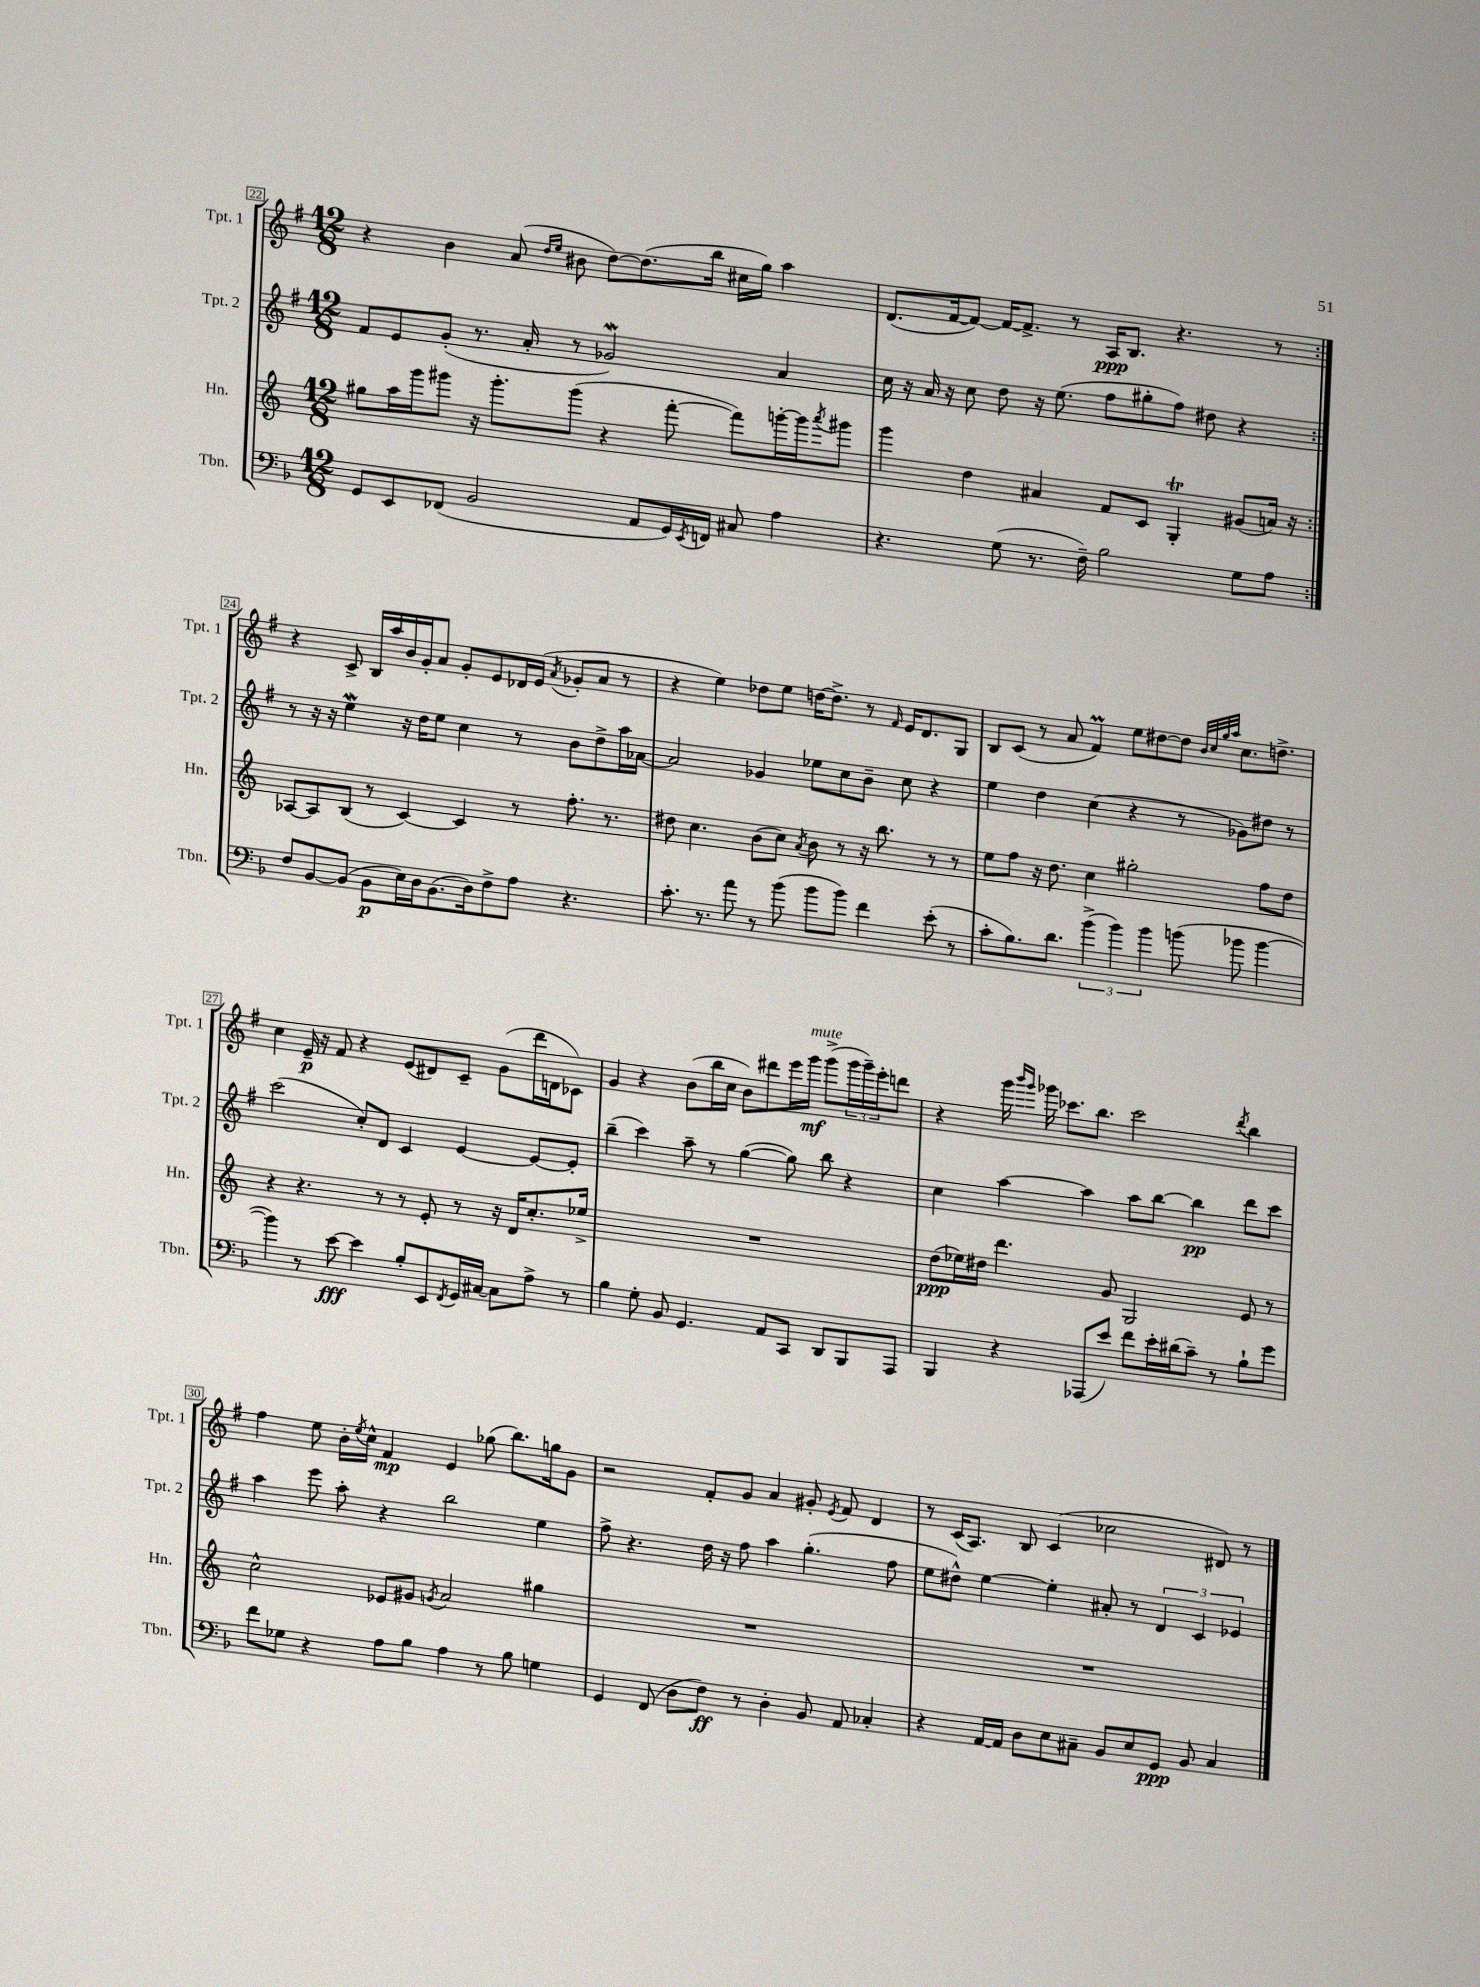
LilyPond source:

<<
\new StaffGroup <<
\new Staff = "s0" \with { instrumentName = "Tpt. 1" shortInstrumentName = "Tpt. 1" } {
    \clef treble \key g \major \numericTimeSignature \time 12/8
    \repeat volta 2 { r4 b'4 a'8( \grace { d''16 e''16 } bis'8 d''8~) d''8.( b''16 cis''16 g''16) a''4 |
    d'8.( fis'16~ fis'8~) fis'16~ fis'8.-> r8 a16\ppp b8. r4. r8 | }
    r4 c'8-> b16 a''16 b'16 g'16-. a'8 g'8-. e'8 des'16 e'16( \acciaccatura { a'8 } ges'8-. a'8 r8 |
    r4 e''4) des''8 e''8 d''16~ d''8.-> r8 \grace { fis'16 } e'16 d'8. g8 |
    b8 c'8( r8 a'8 fis'4\prall) e''8 dis''8~ dis''8 \grace { b'32 c''32 g''32 a''32 } c''8. d''8.-> |
    c''4 e'16--\p r16 fis'8 r4 e'8( dis'8) c'8-- g'8( d'''16 d'16 ces'8) |
    g'4 r4 b'8( b''16 c''16 b'8) dis'''8 e'''16 g'''16\mf^\markup { \italic "mute" } g'''8->( \tuplet 3/2 { g'''16 g'''16--) e'''16-. } d'''8 |
    r4 g'''16 \grace { b'''16 g'''16 } ges'''16 ces'''8. b''8. ces'''2 \acciaccatura { d'''8 } b''4 |
    fis''4 e''8 b'16-. \acciaccatura { e''8 } c''16-^ fis'4\mp e'4 ges''8( b''8.) g''16 g'8 |
    r2 fis'8-. g'8 a'4 gis'8-. \acciaccatura { e'8 } fis'8 d'4 |
    r8 c'16( a8.) b8 c'4( ces''2 dis'8) r8 \bar "|." |
}
\new Staff = "s1" \with { instrumentName = "Tpt. 2" shortInstrumentName = "Tpt. 2" } {
    \clef treble \key g \major \numericTimeSignature \time 12/8
    \repeat volta 2 { fis'8 e'8 g'8-.( r8. a'16-. r8 ges'2\mordent) a'4 |
    c''16 r16 a'16 r16 c''8 d''8 r16 e''8.( fis''8 gis''8-. fis''8) dis''8 r4 | }
    r8 r16 r16 e''4\mordent r16 d''16 e''8 c''4 r8 b'8 d''8-> a''16 aes'16~ |
    aes'2 ges'4 ees''8 c''8 b'8-- c''8 r4 |
    e''4 d''4 c''4( r4 r8 ges'8) dis''8 r8 |
    c'''2( c''8-.) d'8 c'4 e'4~ e'8~ e'8-. |
    b''4--( c'''4) a''8-- r8 g''4~( g''8) b''8 r4 |
    c''4 a''4~ a''4 a''8 b''8~ b''4\pp d'''8 c'''8 |
    a''4 e'''8 a''8-. r4 b''2 e''4 |
    fis''8-> r4. d''16 r16 fis''8 a''4 g''4.-.( fis''8 |
    e''8 dis''8-^) e''4~ e''4-. ais'8-. r8 \tuplet 3/2 { d'4 c'4 ees'4 } \bar "|." |
}
\new Staff = "s2" \with { instrumentName = "Hn." shortInstrumentName = "Hn." } {
    \clef treble \key c \major \numericTimeSignature \time 12/8
    \repeat volta 2 { gis''8 a''16 g'''16 gis'''8 r16 gis'''8.-. gis'''8( r4 f'''8~-. f'''8) g'''16~-. g'''16 \acciaccatura { a'''8 } gis'''8 |
    g'''4 d''4 ais'4 f'8 c'8 g4-.\trill gis'8( a'16) r16 | }
    aes8~ aes8 b8( r8 c'4~) c'4 r8 f''8.-. r8. |
    dis''8 c''4. b'8( c''8) \acciaccatura { a'8 } b'8 r8 r16 b''8. r8 r8 |
    e''8 f''8 r16 d''8. c''4 gis''2-. f''8 d''8 |
    r4 r4. r8 r8 e'8-. r8 r16 d'16 c''8.-. ees''16-> |
    R1. |
    d''8\ppp( ees''16) dis''16 d'''4. g'8 g2 e'8 r8 |
    c''2-^ ees'8 gis'8 \acciaccatura { g'8 } a'2 gis''4 |
    R1. |
    R1. \bar "|." |
}
\new Staff = "s3" \with { instrumentName = "Tbn." shortInstrumentName = "Tbn." } {
    \clef bass \key f \major \numericTimeSignature \time 12/8
    \repeat volta 2 { g,8 e,8 fes,8( bes,2 a,8 g,16) \acciaccatura { e,8 } f,16 cis8 a4 |
    r4. g8( r8. f16--) bes2 g8 a8 | }
    f8 bes,8~ bes,8( bes,8\p e16) d16 bes,8.( d16) f8-> a8 r4. |
    c'8.-. r8. a'8 r8 bes'8( bes'8 bes'8) f'4 e'8-.( r8 |
    c'8-. bes8.) d'8. \tuplet 3/2 { bes'4->( bes'4) bes'4 } b'8( bes'8 bes'4~ |
    bes'4) r8 e'8~\fff e'4 bes8-. e,8 \acciaccatura { f,8 } g,16 cis16~ cis8 a8-> r8 |
    bes4 g8-. bes,8 g,4. a,8 c,8 d,8 bes,,8 a,,8 |
    bes,,4 r4 aes,,8( e'8) f'8 e'16-. dis'16( c'8--) r8 bes8-! g'8 |
    f'8 ges8 r4 a8 bes8 a4 r8 bes8 g4 |
    g,4 f,8( d8 f8\ff) r8 d4-. bes,8 a,8 ces4-. |
    r4 a,16~ a,16 d8 e8 cis8-- bes,8 e8 g,8\ppp bes,8 cis4 \bar "|." |
}
>>
>>
\layout { \context { \Score currentBarNumber = #22 \override BarNumber.stencil = #(make-stencil-boxer 0.1 0.3 ly:text-interface::print) } }
